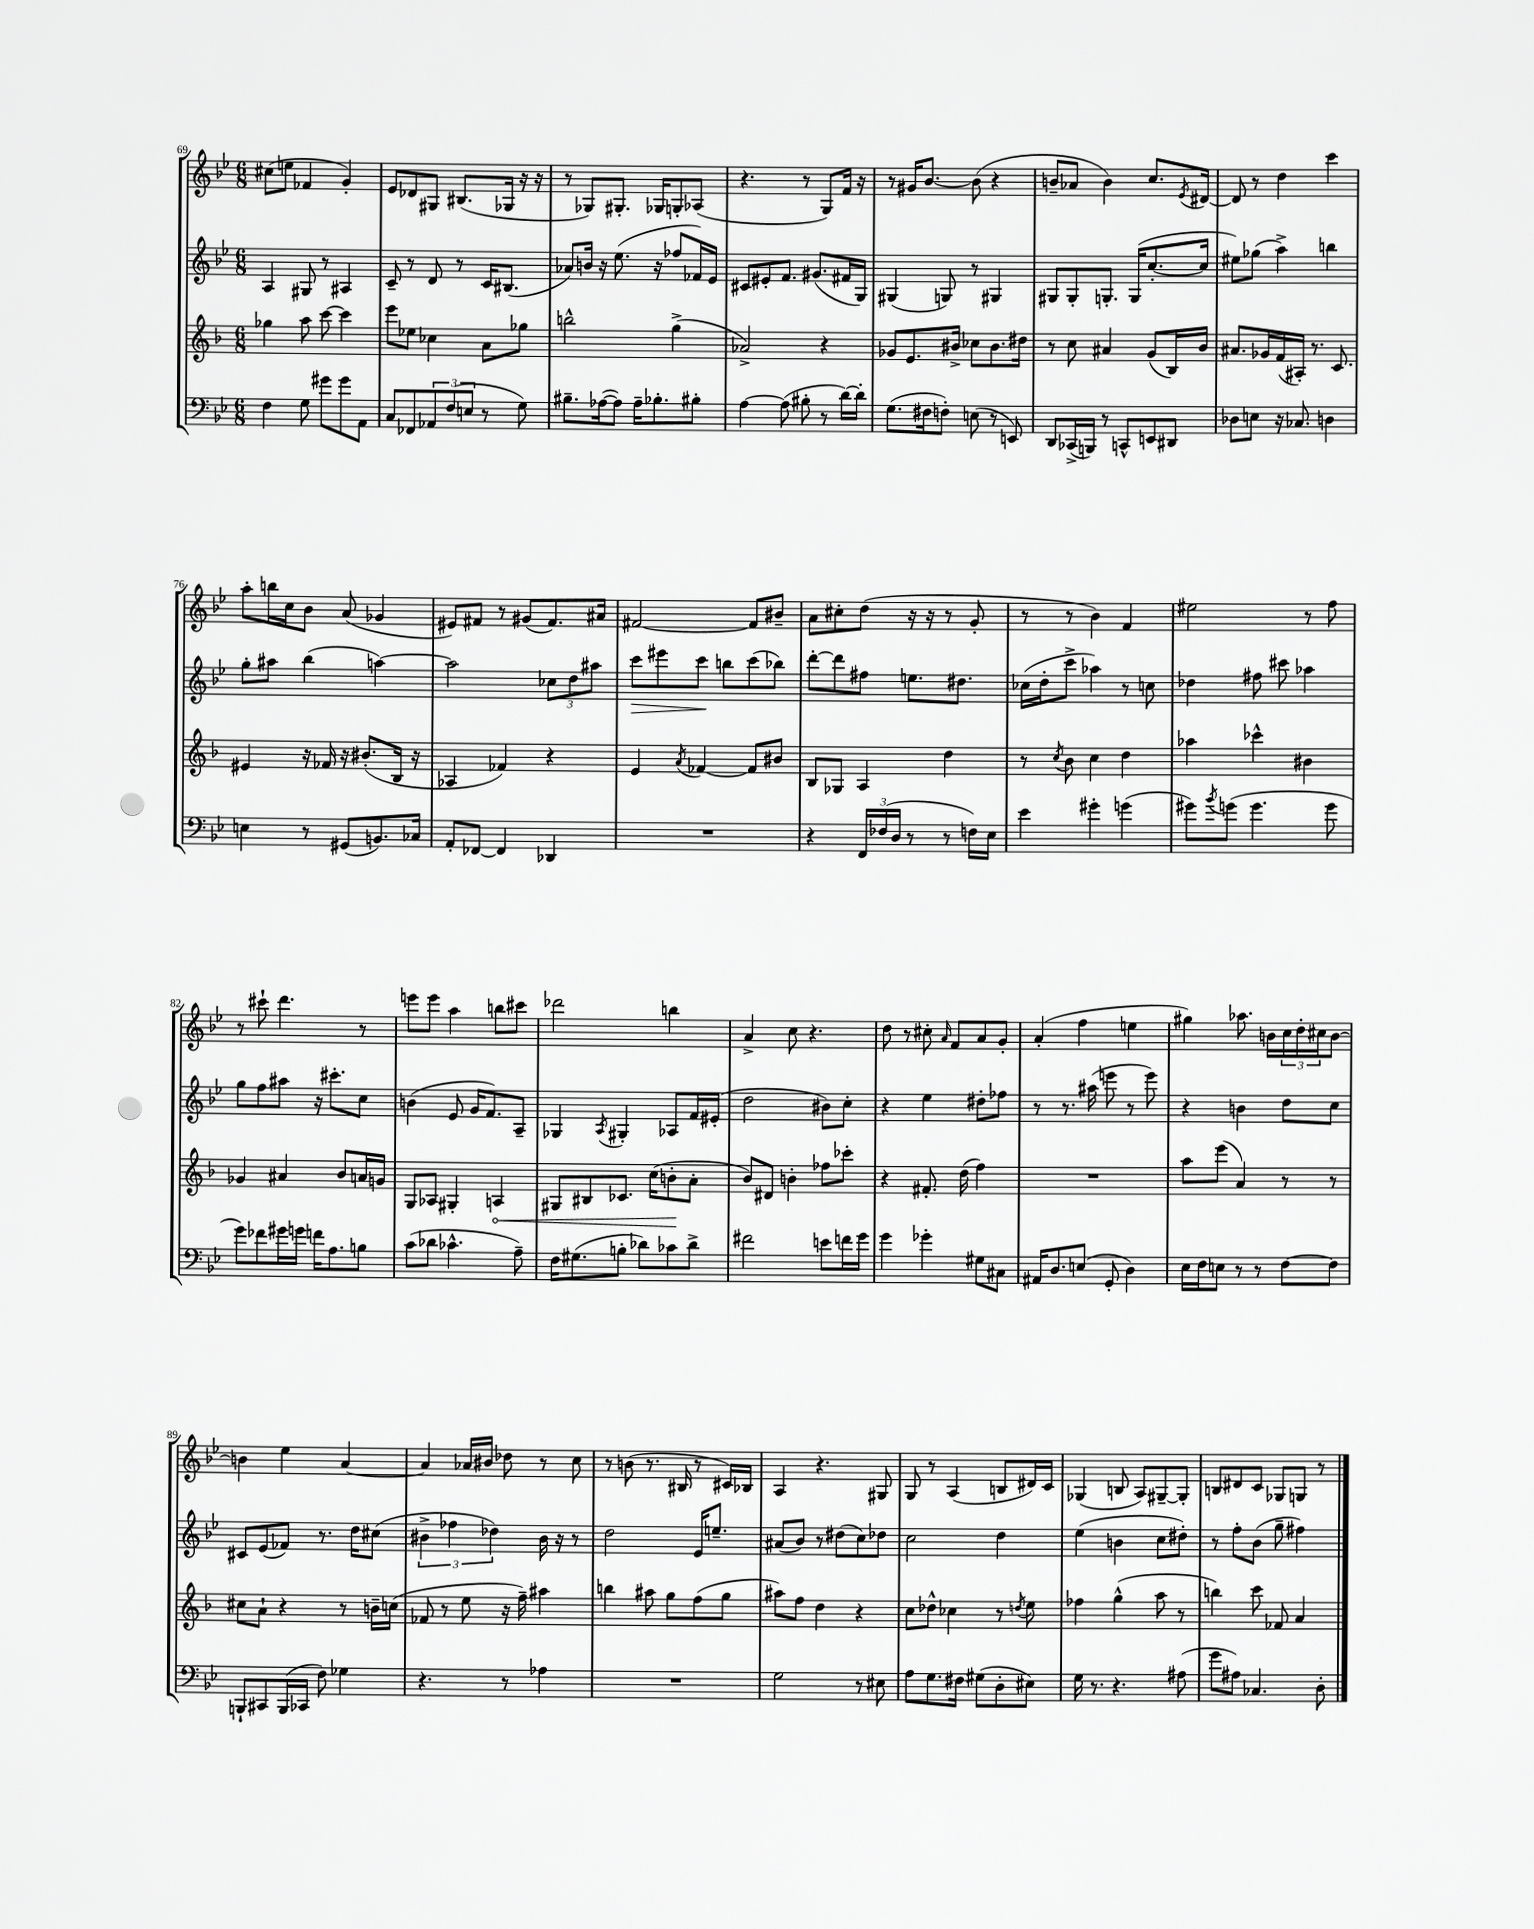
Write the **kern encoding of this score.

**kern	**kern	**kern	**kern
*staff4	*staff3	*staff2	*staff1
*clefF4	*clefG2	*clefG2	*clefG2
*k[b-e-]	*k[b-]	*k[b-e-]	*k[b-e-]
*M6/8	*M6/8	*M6/8	*M6/8
4F	4gg-	4A	(8cc#
.	.	.	8ee
8G	8aa	8G#	4f-
8g#	[8ccc	8r	.
8g#	4ccc]	4A#	4g')
8AA	.	.	.
=	=	=	=
8C	8eee	8c~	8e-
8FF-	8ee-	8r	8d-
12AA-	4cc-	8d	8G#
(12F	.	.	.
.	.	8r	(8.B#
12E	.	.	.
8r	8a	16c	.
.	.	(8.B#	16G-
8G)	8gg-	.	16r
.	.	.	16r
=	=	=	=
8.B#~	2bb^^	8a-)	8r
.	.	16b	8G-)
([16A-	.	16r	.
8A-])	.	(8.ee-	8.G#'
16A-~	.	.	.
8.B-'	.	16r	16G-
.	(4gg^	8ff-	8G'
8B#'	.	16f-)	(8A-
.	.	16e-	.
=	=	=	=
[4A	2a-^)	8c#	4.r
.	.	8e#'	.
(8A]	.	8.f	.
8B#'	.	.	8r
.	.	(8.g#	.
8r	4r	.	8G)
[16d)	.	16f#	16f
16d']	.	16G)	16r
=	=	=	=
(8.G	8g-	(4G#	8r
.	8.e	.	16g#
16F#	.	.	[8.b-
8F')	.	8G)	.
.	16b#^	.	.
(8E	8cc-	8r	(8b-]
8r	8.b#	4G#	4r
8EE)	.	.	.
.	16dd#	.	.
=	=	=	=
8DD	8r	8G#	8b~
(16CC-^	8cc	8G#'	8a-
16BBB)	.	.	.
8r	4a#	8.G'	4b)
8CC^^	.	.	.
.	.	(16G	.
8EE	(8g	[8.cc'	8.cc
8DD#	16B-)	.	.
.	.	.	8qe-
.	16b-	16cc]	[16d#
=	=	=	=
8D-	8.a#	8ee#)	8d#]
8E	.	(8gg-	8r
.	16g-	.	.
16r	(16f	4aa^)	4dd
8.C-	16A#')	.	.
.	8.r	.	.
4D	.	4bb	4ccc
.	8.c	.	.
=	=	=	=
4E	4e#	8gg'	8aa'
.	.	8aa#	16bb
.	.	.	16cc
8r	16r	(4bb-	8b-
.	16f-	.	.
(8GG#	16r	.	(8a
.	(8.b#'	.	.
8.BB)	.	[4aa)	4g-
.	16B-	.	.
16C-	16r	.	.
=	=	=	=
8AA'	4A-	2aa]	8e#)
[8FF-	.	.	8f#
4FF-]	4f-)	.	8r
.	.	.	(8g#
4DD-	4r	12cc-	8.f#)
.	.	12dd	.
.	.	12aa#	.
.	.	.	16a#
=	=	=	=
2.r	4e	8ccc	[2f#
.	.	8eee#	.
.	8qa	.	.
.	[4f-	8ccc	.
.	.	8bb	.
.	8f-]	(8ccc	8f#]
.	8b#	8bb-)	8b#~
=	=	=	=
4r	8B-	[8ddd'	8a
.	8G-	8ddd]	8cc#'
24FF	4A	8ff#	(8dd
(24F-	.	.	.
24D	.	.	.
8r	.	8.ee	16r
.	.	.	16r
8r	4dd	.	8r
.	.	8.dd#	.
16F)	.	.	8g'
16E-	.	.	.
=	=	=	=
4e-	8r	(16cc-	8r
.	.	16dd'	.
.	8qcc	.	.
.	8b-	8ccc^	8r
4g#'	4cc	4aa-)	4b-)
(4g	4dd	8r	4f
.	.	8cc	.
=	=	=	=
8g#)	4aa-	4dd-	2ee#
8qb-	.	.	.
(8g	.	.	.
4.g	4ccc-^^	8ff#	.
.	.	8ccc#	.
.	4b#	4aa-	8r
8g	.	.	8ff
=	=	=	=
8g)	4g-	8gg	8r
8f-	.	8ff	8ccc#`
16g#	4a#	8aa#	4.ddd
16g	.	.	.
16f	.	16r	.
8.A	.	8.ccc#'	.
.	8b-	.	.
8B	16a	8cc	8r
.	16g	.	.
=	=	=	=
(8c	8G	(4b	8eee
8d-	8A-	.	8eee
4.c-^^	4G#'	8e-	4aa
.	.	16g	.
.	.	8.f)	.
.	4A	.	8bb
8A~)	.	8A~	8ccc#
=	=	=	=
16F	8G#	4G-	2ddd-
(8.G#	.	.	.
.	8B#	.	.
.	.	8qA	.
8B'	8.c-	4G#'	.
8d-)	.	.	.
.	(16cc	.	.
8c-	8b'	8A-	4bb
8d-^	8a'	16f	.
.	.	(16e#'	.
=	=	=	=
2f#	8b-)	2dd	4a^
.	8d#	.	.
.	4b'	.	8cc
.	.	.	4.r
8e	8ff-	8b#)	.
16f	8ccc-'	8cc'	.
16g	.	.	.
=	=	=	=
4g	4r	4r	8dd
.	.	.	8r
4g-'	8.f#'	4ee-	8cc#'
.	.	.	16qqa
.	.	.	8f
.	(16dd	.	.
8G#	4ff)	8dd#'	8a
8C#	.	8ff-	8g'
=	=	=	=
16AA#	2.r	8r	(4a'
8.D	.	.	.
.	.	8.r	.
(8E	.	.	4ff
.	.	(16aa#	.
8GG'	.	8eee	.
4D)	.	8r	4ee
.	.	8eee)	.
=	=	=	=
16E-	8aa	4r	4gg#)
16F	.	.	.
8E	(8eee	.	.
8r	4a)	4b	8.aa-
8r	.	.	.
.	.	.	16b
[8F	8r	8dd	24cc
.	.	.	24dd'
.	.	.	24cc#
8F]	8r	8cc	[8b
=	=	=	=
8BBB`	8cc#	8c#	4b]
8CC#	8a`	(8e-	.
(16BBB	4r	8f-)	4ee-
16CC-	.	.	.
8F)	.	8.r	.
4G-	8r	.	[4a
.	.	16dd	.
.	16b~	(8cc#	.
.	(16cc	.	.
=	=	=	=
4.r	8f-	6b#^	4a]
.	8r	.	.
.	.	6ff-	.
.	8ee	.	16a-
.	.	.	16b#
.	.	6dd-)	.
8r	16r	.	8dd-
.	16ff~)	.	.
4A-	4aa#	16b#	8r
.	.	16r	.
.	.	8r	8cc
=	=	=	=
2.r	4bb	2dd	8r
.	.	.	(8b
.	8aa#	.	8.r
.	8gg	.	.
.	.	.	16B#
.	(8ff	16e-	8r
.	.	8.ee~	.
.	8gg	.	16c#)
.	.	.	16B-
=	=	=	=
2G	8aa#)	(8a#	4A
.	8ff	8b-)	.
.	4dd	8r	4.r
.	.	(8dd#	.
8r	4r	8cc)	.
8E#	.	8dd-	8G#
=	=	=	=
8A	8cc	2cc	8G
8.G	8dd-^^	.	8r
.	4cc-	.	(4A
16F#	.	.	.
(8G#	.	.	.
8D'	8r	4dd	8B
.	8qdd	.	.
8E#)	8ee	.	16d#)
.	.	.	16c
=	=	=	=
16G	4ff-	(4ee-	(4G-
8.r	.	.	.
4.r	(4gg^^	4b	8B
.	.	.	8A)
.	8aa	8cc	[8G#~
(8A#	8r	8dd#')	8G#']
=	=	=	=
8g	4bb)	8r	8B
8A#)	.	8ff'	8d#
4.C-	8ccc	(8b-	8c
.	8f-	8gg~	8G-
.	4a	4ff#)	8G
8D'	.	.	8r
==	==	==	==
*-	*-	*-	*-
